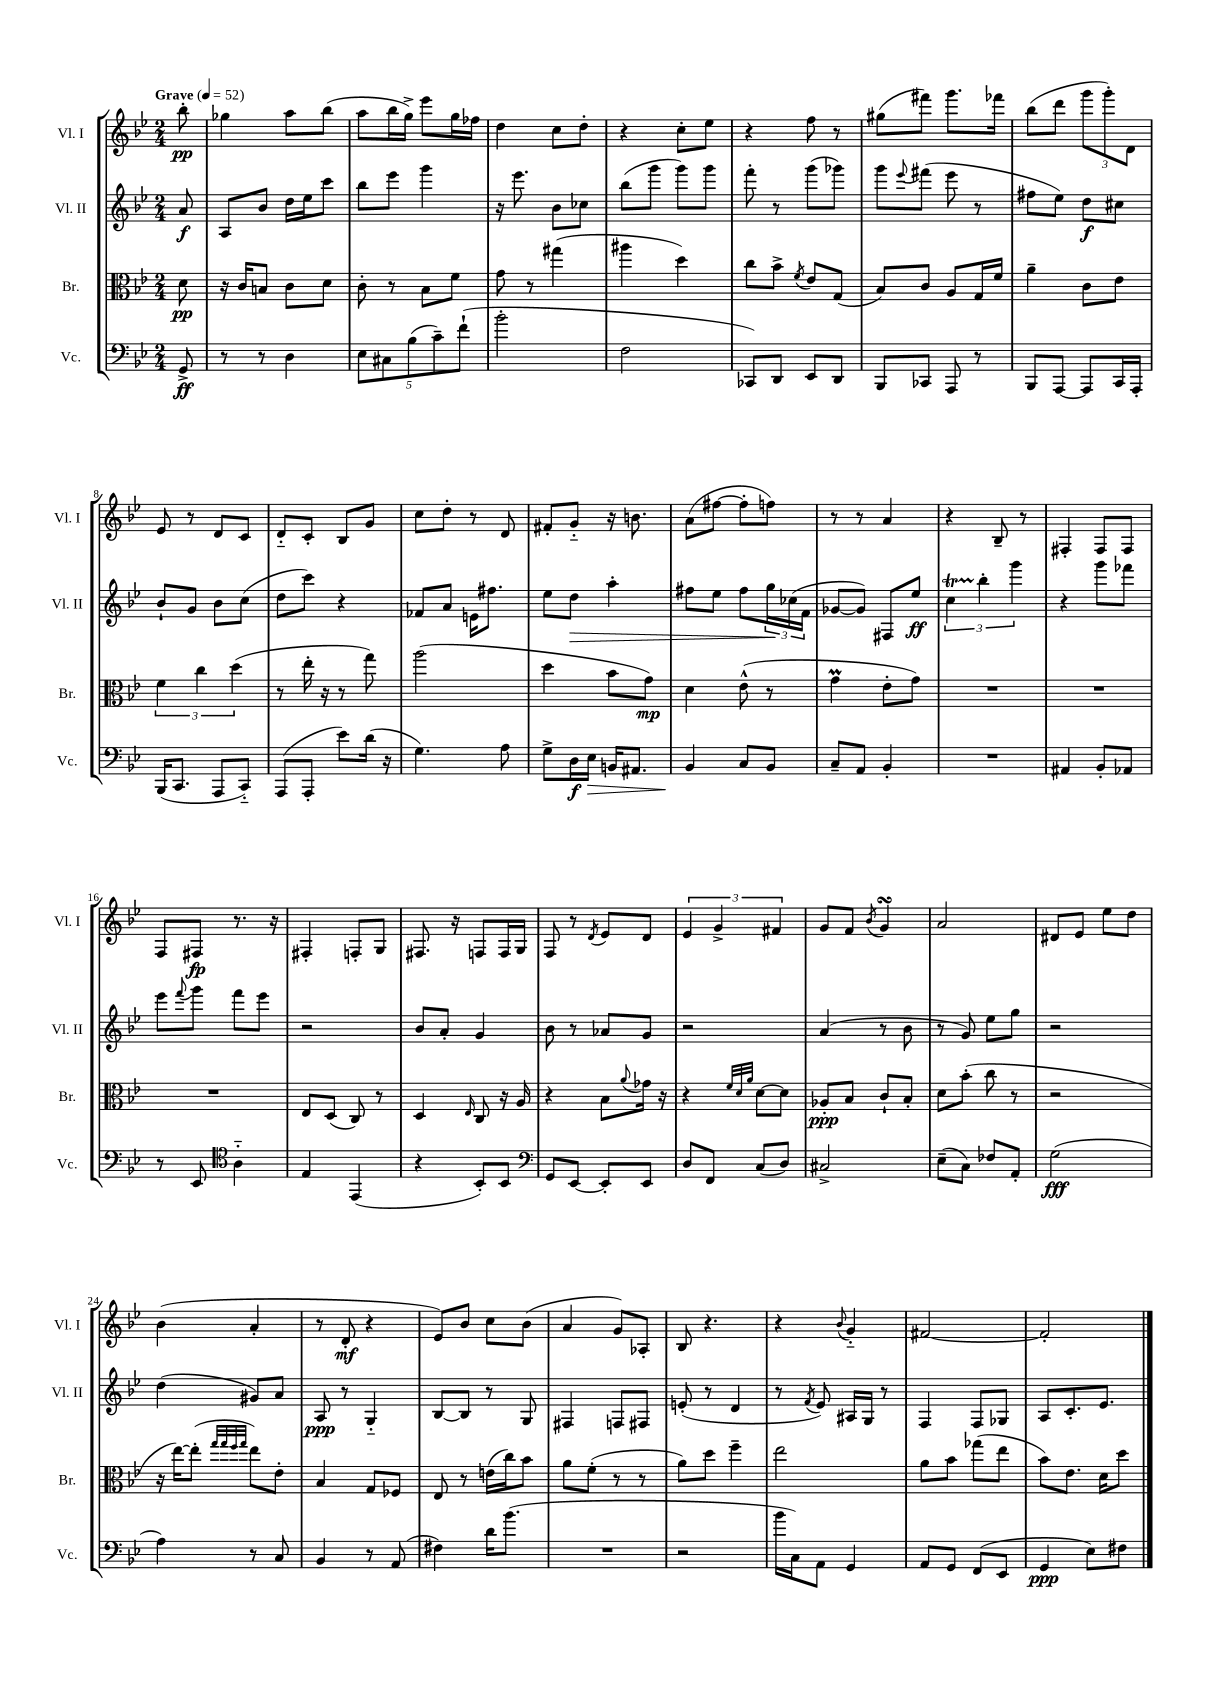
<<
\new StaffGroup <<
\new Staff = "s0" \with { instrumentName = "Vl. I" shortInstrumentName = "Vl. I" } {
    \clef treble \key bes \major \numericTimeSignature \time 2/4 \partial 8 \tempo "Grave" 4 = 52
    bes''8-.\pp |
    ges''4 a''8 bes''8( |
    a''8 bes''16 g''16->) ees'''8 g''16 fes''16 |
    d''4 c''8 d''8-. |
    r4 c''8-. ees''8 |
    r4 f''8 r8 |
    gis''8( fis'''8) g'''8. fes'''16 |
    bes''8( d'''8 \tuplet 3/2 { g'''8 g'''8-.) d'8 } |
    ees'8 r8 d'8 c'8 |
    d'8-_ c'8-. bes8 g'8 |
    c''8 d''8-. r8 d'8 |
    fis'8-. g'8-_ r16 b'8. |
    a'8( fis''8~ fis''8-. f''8) |
    r8 r8 a'4 |
    r4 bes8-- r8 |
    fis4-. fis8 fis8 |
    f8 fis8\fp r8. r16 |
    fis4-. f8-. g8 |
    fis8. r16 f8 f16 g16 |
    f8 r8 \acciaccatura { d'8 } ees'8 d'8 |
    \tuplet 3/2 { ees'4 g'4-> fis'4 } |
    g'8 f'8 \acciaccatura { bes'8 } g'4\turn |
    a'2 |
    dis'8 ees'8 ees''8 d''8 |
    bes'4( a'4-. |
    r8 d'8-.\mf r4 |
    ees'8) bes'8 c''8 bes'8( |
    a'4 g'8) aes8-. |
    bes8 r4. |
    r4 \appoggiatura { bes'8 } g'4-_ |
    fis'2~ |
    fis'2-. \bar "|." |
}
\new Staff = "s1" \with { instrumentName = "Vl. II" shortInstrumentName = "Vl. II" } {
    \clef treble \key bes \major \numericTimeSignature \time 2/4 \partial 8
    a'8\f |
    a8 bes'8 d''16 ees''16 c'''8 |
    bes''8 ees'''8 g'''4 |
    r16 ees'''8. bes'8 ces''8 |
    bes''8( g'''8 g'''8) g'''8 |
    f'''8-. r8 g'''8( ges'''8) |
    g'''8 \appoggiatura { ees'''8 } fis'''8( ees'''8 r8 |
    fis''8 ees''8) d''8\f cis''8 |
    bes'8-! g'8 bes'8 c''8( |
    d''8 c'''8) r4 |
    fes'8 a'8 e'16 fis''8. |
    ees''8 d''8\> a''4-. |
    fis''8 ees''8 fis''8 \tuplet 3/2 { g''16\! ces''16( f'16 } |
    ges'8~ ges'8) fis8 ees''8\ff |
    \tuplet 3/2 { c''4\startTrillSpan bes''4-.\stopTrillSpan g'''4 } |
    r4 g'''8 fes'''8 |
    ees'''8 \appoggiatura { f'''8 } g'''8 f'''8 ees'''8 |
    r2 |
    bes'8 a'8-. g'4 |
    bes'8 r8 aes'8 g'8 |
    r2 |
    a'4( r8 bes'8 |
    r8 g'8) ees''8 g''8 |
    r2 |
    d''4( gis'8) a'8 |
    a8\ppp r8 g4-_ |
    bes8~ bes8 r8 g8 |
    fis4 f8 fis8 |
    e'8-.( r8 d'4 |
    r8 \acciaccatura { f'8 } ees'8) ais16 g16 r8 |
    f4 f8 ges8 |
    a8 c'8.-. ees'8. \bar "|." |
}
\new Staff = "s2" \with { instrumentName = "Br." shortInstrumentName = "Br." } {
    \clef alto \key bes \major \numericTimeSignature \time 2/4 \partial 8
    d'8\pp |
    r16 c'16 b8 c'8 d'8 |
    c'8-. r8 bes8 f'8 |
    g'8 r8 gis''4( |
    ais''4 d''4) |
    c''8 bes'8-> \acciaccatura { f'8 } ees'8 g8( |
    bes8) c'8 a8 g16 f'16 |
    a'4-- c'8 ees'8 |
    \tuplet 3/2 { f'4 c''4 d''4( } |
    r8 ees''16-. r16 r8 g''8) |
    a''2( |
    d''4 bes'8 g'8\mp) |
    d'4 ees'8-^( r8 |
    g'4\prall ees'8-. g'8) |
    R2 |
    R2 |
    R2 |
    ees8 d8( c8) r8 |
    d4 \grace { ees16 } c8 r16 a16 |
    r4 bes8 \appoggiatura { a'8 } ges'16 r16 |
    r4 \grace { f'32 d'32 a'32 } d'8~ d'8 |
    aes8-.\ppp bes8 c'8-! bes8-. |
    d'8 bes'8-.( c''8 r8 |
    r2 |
    r16 ees''16~) ees''8-.( \grace { g''32 g''32 f''32 g''32 } ees''8) ees'8-. |
    bes4 g8 fes8 |
    ees8 r8 e'16( c''16) bes'8 |
    a'8 f'8-.( r8 r8 |
    a'8) d''8 f''4-- |
    ees''2 |
    a'8 bes'8 ges''8( ees''8 |
    bes'8) ees'8. d'16 d''8 \bar "|." |
}
\new Staff = "s3" \with { instrumentName = "Vc." shortInstrumentName = "Vc." } {
    \clef bass \key bes \major \numericTimeSignature \time 2/4 \partial 8
    g,8->\ff |
    r8 r8 d4 |
    \tuplet 5/4 { ees8 cis8 bes8( c'8--) f'8-!( } |
    bes'2-. |
    f2 |
    ces,8) d,8 ees,8 d,8 |
    bes,,8 ces,8 a,,8 r8 |
    bes,,8 a,,8~ a,,8 c,16 a,,16-. |
    bes,,16( c,8. a,,8 c,8-_) |
    a,,8( a,,8-. ees'8) d'16( r16 |
    g4.) a8 |
    g8-> d16\f ees16\> b,16 ais,8. |
    bes,4\! c8 bes,8 |
    c8-- a,8 bes,4-. |
    R2 |
    ais,4 bes,8-. aes,8 |
    r8 ees,8 \clef tenor a4-_ |
    ees4 ees,4( |
    r4 bes,8-.) bes,8 |
    \clef bass g,8 ees,8~ ees,8-. ees,8 |
    d8 f,8 c8( d8) |
    cis2-> |
    ees8--( c8) fes8 a,8-. |
    g2\fff( |
    a4) r8 c8 |
    bes,4 r8 a,8( |
    fis4) d'16 bes'8.( |
    R2 |
    r2 |
    bes'16 c16) a,8 g,4 |
    a,8 g,8 f,8( ees,8 |
    g,4\ppp ees8) fis8 \bar "|." |
}
>>
>>
